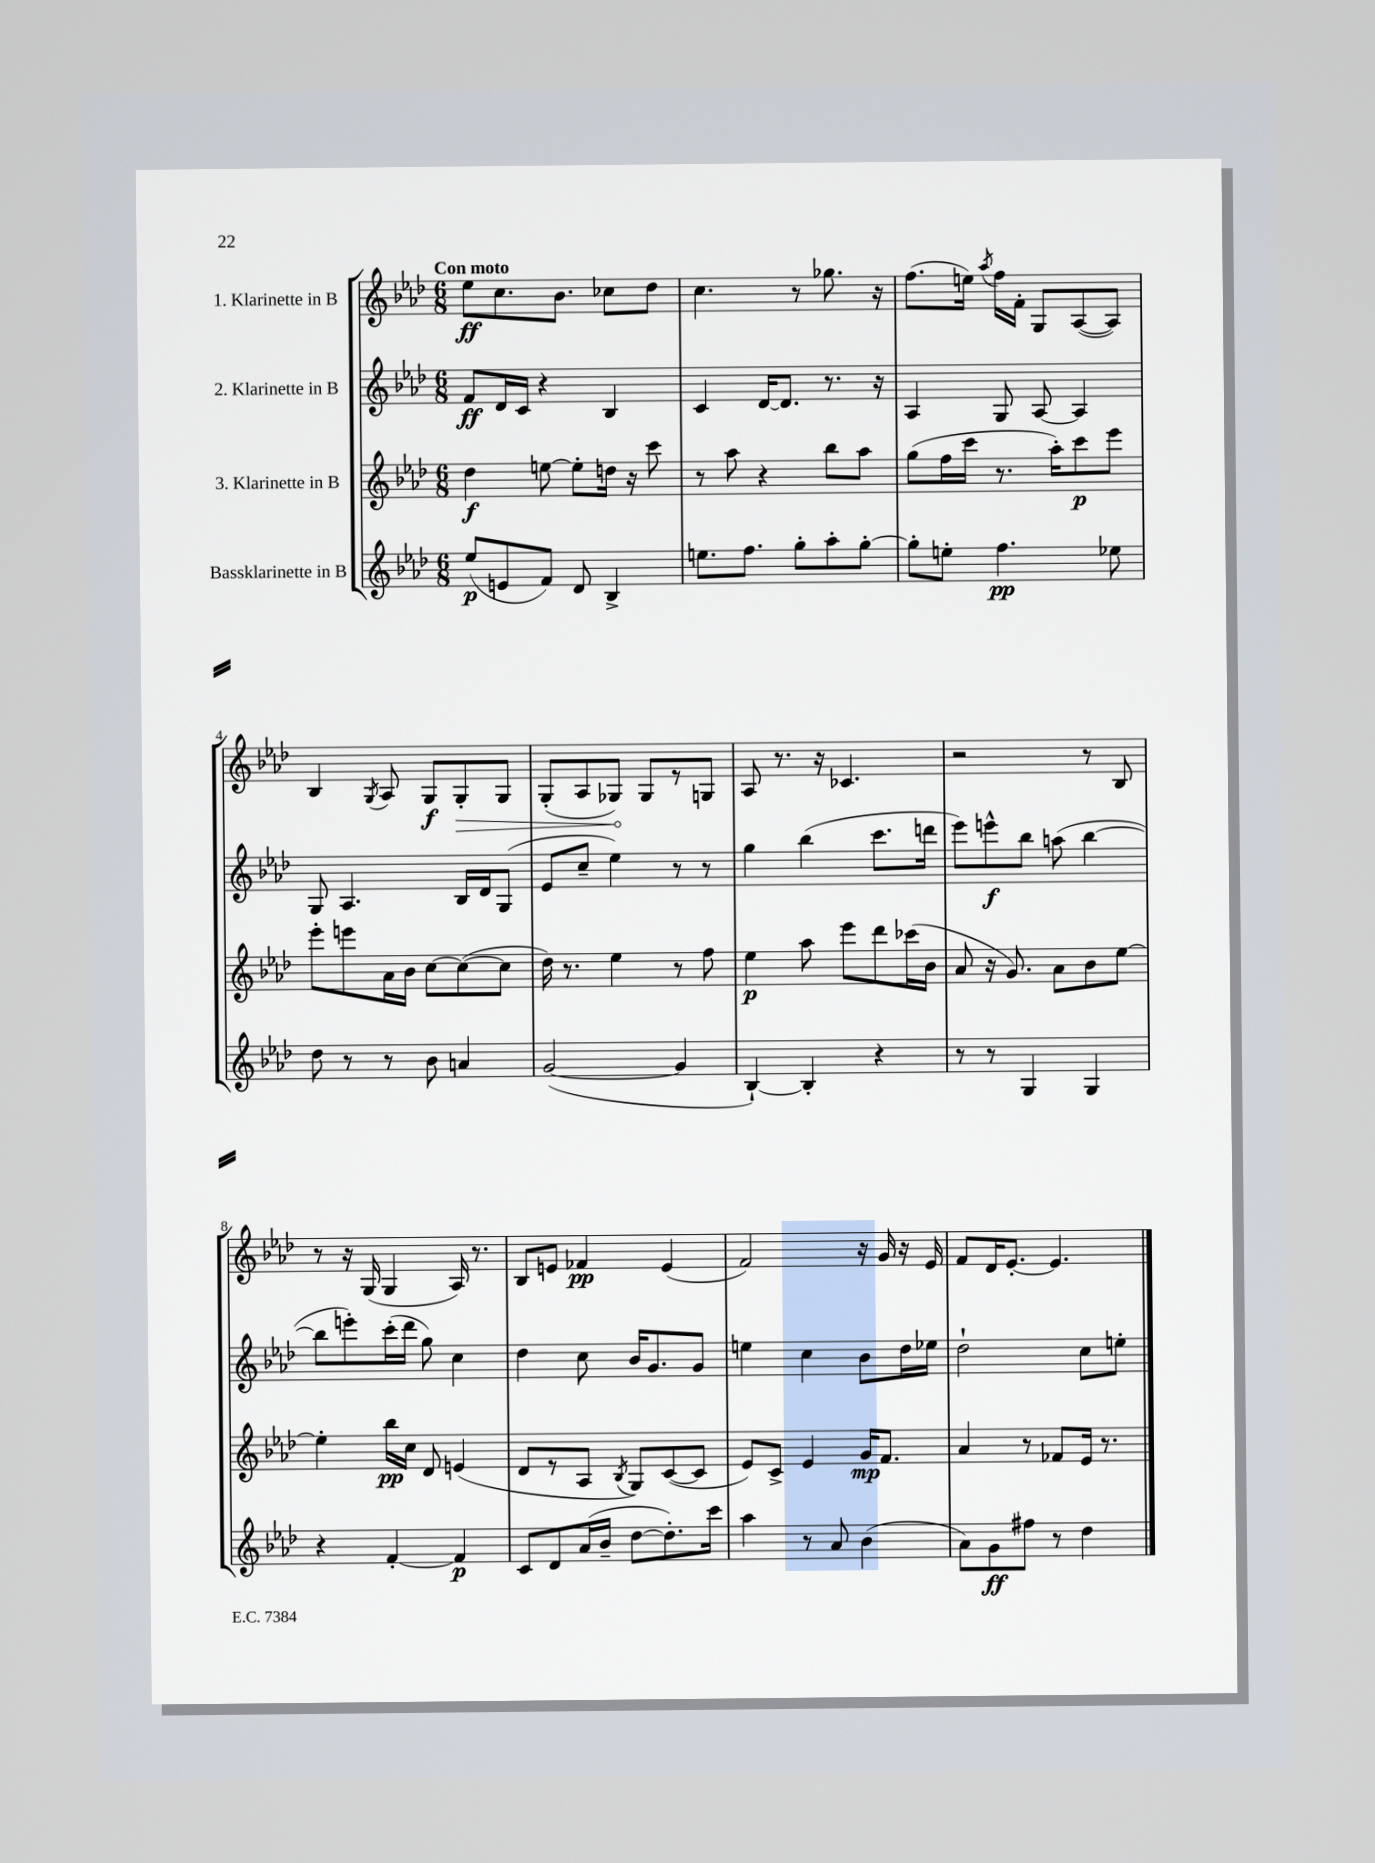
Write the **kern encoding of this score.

**kern	**kern	**kern	**kern
*staff4	*staff3	*staff2	*staff1
*clefG2	*clefG2	*clefG2	*clefG2
*k[b-e-a-d-]	*k[b-e-a-d-]	*k[b-e-a-d-]	*k[b-e-a-d-]
*M6/8	*M6/8	*M6/8	*M6/8
(8ee-	4dd-	8f	8ee-
8e	.	16d-	8.cc
.	.	16c	.
8f)	[8ee	4r	.
.	.	.	8.b-
8d-	8ee']	.	.
4B-^	16dd	4B-	8cc-
.	16r	.	.
.	8ccc	.	8dd-
=	=	=	=
8.ee	8r	4c	4.cc
.	8aa-	.	.
8.ff	.	.	.
.	4r	[16d-	.
.	.	8.d-]	.
8gg'	.	.	8r
8aa-'	8bb-	8.r	8.gg-
[8gg'	8aa-	.	.
.	.	16r	16r
=	=	=	=
8gg']	(8gg	4A-	(8.ff
8ee'	16ff	.	.
.	16ccc	.	16ee)
.	.	.	8qaa-
4.ff	8.r	8G	16ff
.	.	.	16f'
.	.	[8A-	8G
.	16aa-')	.	.
.	8ccc	4A-]	([8A-
8ee-	8eee-	.	8A-])
=	=	=	=
8dd-	8eee-'	8G	4B-
8r	8eee	4.A-	.
.	.	.	8qG
8r	16a-	.	8A-
.	16b-	.	.
8b-	[8cc	.	8G
4a	(8cc_	16B-	8G'
.	.	16d-	.
.	8cc]	(8G	8G
=	=	=	=
([2g	16dd-)	8e-	(8G'
.	8.r	.	.
.	.	8cc~	8A-
.	4ee-	4ee-)	8G-)
.	.	.	8G-
4g]	8r	8r	8r
.	8ff	8r	8G
=	=	=	=
[4B-`)	4ee-	4gg	8A-
.	.	.	8.r
4B-']	8aa-	(4bb-	.
.	.	.	16r
.	8eee-	.	4.c-
4r	8ddd-	8.ccc	.
.	(16ccc-	.	.
.	16b-	16ddd	.
=	=	=	=
8r	8a-	8eee-)	2r
8r	16r	8eee^^	.
.	8.g)	.	.
4G	.	8bb-	.
.	8a-	(8aa	.
4G	8b-	[4bb-	8r
.	[8ee-	.	8B-
=	=	=	=
4r	4ee-']	8bb-]	8r
.	.	8eee')	16r
.	.	.	(16G
[4f'	16bb-	(16ccc'	4G
.	16cc	16ddd-	.
.	8d-	8gg)	.
4f]	(4e	4cc	16A-)
.	.	.	8.r
=	=	=	=
8c	8d-	4dd-	8B-
8d-	8r	.	8e
(16a-	8A-	8cc	4f-
16b-~	.	.	.
.	8qB-	.	.
[8dd-	8G)	16b-	.
.	.	8.g	.
8.dd-'])	([8c	.	(4e
.	8c]	8g	.
16ccc	.	.	.
=	=	=	=
4aa-	8e-)	4ee	2f)
.	8c^	.	.
8r	4e-	4cc	.
8a-	.	.	.
(4b-	16g	8b-	16r
.	8.f	.	16g
.	.	16dd-	16r
.	.	16ee-	16e-
=	=	=	=
8a-)	4a-	2dd-`	8f
8g	.	.	16d-
.	.	.	[8.e-'
8ff#	8r	.	.
8r	8f-	.	4.e-]
4dd-	16e-	8cc	.
.	8.r	.	.
.	.	8ee'	.
==	==	==	==
*-	*-	*-	*-
